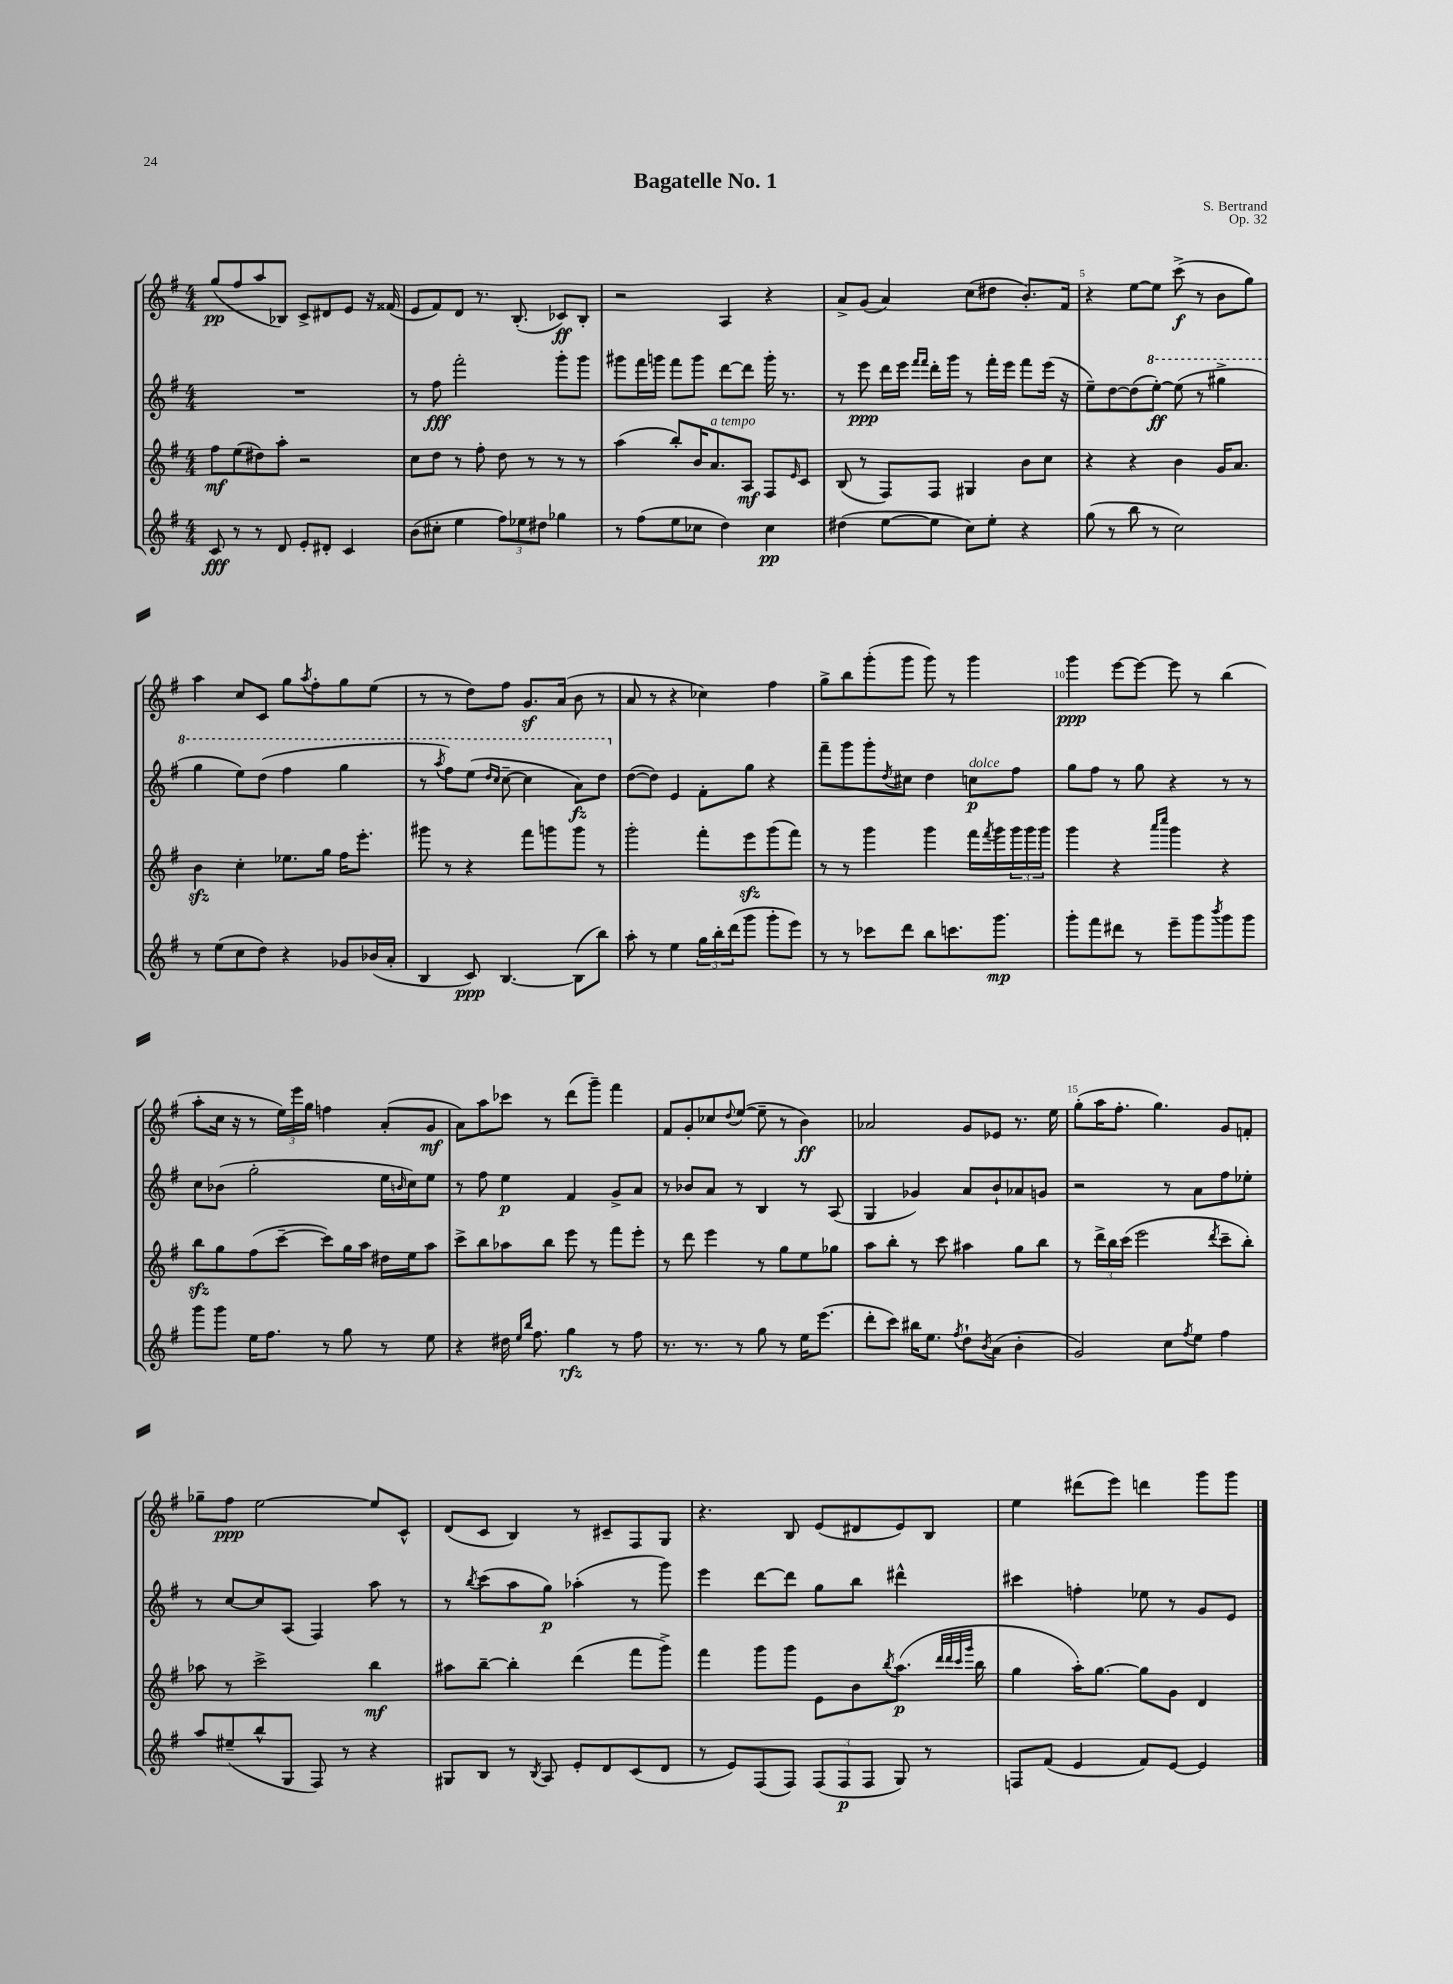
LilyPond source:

\header { title = "Bagatelle No. 1" composer = "S. Bertrand" opus = "Op. 32" }
<<
\new StaffGroup <<
\new Staff = "s0" {
    \clef treble \key g \major \numericTimeSignature \time 4/4
    g''8\pp( fis''8 a''8 bes8) c'8-> dis'8 e'8 r16 fisis'16( |
    e'8 fis'8) d'8 r8. b8.-.( ces'8\ff) b8-. |
    r2 a4 r4 |
    a'8-> g'8( a'4) c''8( dis''8 b'8.-.) fis'16 |
    r4 e''8~ e''8 c'''8->\f( r8 b'8 g''8) |
    a''4 c''8 c'8 g''8 \acciaccatura { a''8 } fis''8-. g''8 e''8( |
    r8 r8 d''8) fis''8 g'8.\sf a'16( b'8 r8 |
    a'8 r8 r4 ces''4) fis''4 |
    g''8-> b''8 g'''8-.( g'''8 g'''8) r8 g'''4 |
    g'''4\ppp e'''8~ e'''8~ e'''8 r8 b''4( |
    a''8-. c''16 r16 r8 \tuplet 3/2 { e''16) e'''16 g''16 } f''4 a'8-.( g'8\mf |
    a'8) a''8 ces'''8 r8 d'''8( g'''8--) fis'''4 |
    fis'8 g'8-. ces''8 \appoggiatura { d''8 } e''8~( e''8-- r8 b'4\ff) |
    aes'2 g'8 ees'8 r8. e''16 |
    g''8-.( a''16 fis''8.-. g''4.) g'8 f'8-. |
    ges''8-- fis''8\ppp e''2~ e''8 c'8-^ |
    d'8( c'8 b4) r8 cis'8-- fis8 g8 |
    r4. b8 e'8( dis'8 e'8) b8 |
    e''4 dis'''8( e'''8) d'''4 g'''8 g'''8 \bar "|." |
}
\new Staff = "s1" {
    \clef treble \key g \major \numericTimeSignature \time 4/4
    R1 |
    r8 fis''8\fff fis'''2-. g'''8-. g'''8 |
    gis'''8 fis'''16 g'''16 fis'''8 g'''8 d'''8~ d'''8 g'''16-. r8. |
    r8 e'''8\ppp d'''16 e'''16 \grace { fis'''16 fis'''16 } d'''16-. g'''16 r8 fis'''16-. e'''16 fis'''8 e'''16( r16 |
    e''8--) d''8~ d''8( \ottava #1 e'''8~-.\ff) e'''8( r8 gis'''4-> |
    g'''4 e'''8) d'''8( fis'''4 g'''4 |
    r8 \acciaccatura { a'''8 } fis'''8) e'''8( \grace { d'''16 c'''16 } c'''8~-- c'''4 a''8\fz) d'''8 \ottava #0 |
    d''8~( d''8) e'4 fis'8-. g''8 r4 |
    fis'''8-- g'''8 g'''8-. \acciaccatura { d''8 } cis''8 d''4 c''8\p^\markup { \italic "dolce" } fis''8 |
    g''8 fis''8 r8 g''8 r4 r8 r8 |
    c''8 bes'8( g''2-. e''16 \grace { b'16 } c''16) e''8 |
    r8 fis''8 e''4\p fis'4 g'8-> a'8 |
    r8 bes'8 a'8 r8 b4 r8 a8( |
    g4 ges'4) a'8 b'8-! aes'8 g'8 |
    r2 r8 a'8 fis''8 ees''8-. |
    r8 c''8~ c''8 a8( fis4) a''8 r8 |
    r8 \acciaccatura { b''8 } c'''8( a''8 g''8\p) aes''4-.( r8 g'''8) |
    e'''4 d'''8~ d'''8 g''8 b''8 dis'''4-^ |
    cis'''4 f''4-. ees''8 r8 g'8 e'8 \bar "|." |
}
\new Staff = "s2" {
    \clef treble \key g \major \numericTimeSignature \time 4/4
    fis''8\mf e''8( dis''8) a''8-. r2 |
    c''8 d''8 r8 fis''8-. d''8 r8 r8 r8 |
    a''4( b''8-.) b'16 a'8.^\markup { \italic "a tempo" } a8\mf fis8 \grace { e'16 } c'8 |
    b8( r8 fis8) fis8 gis4 b'8 c''8 |
    r4 r4 b'4 g'16 a'8. |
    b'4\sfz c''4-. ees''8. g''16 fis''16 e'''8.-. |
    gis'''8 r8 r4 fis'''8 g'''8 g'''8 r8 |
    g'''2-. fis'''8-. e'''8\sfz g'''8( fis'''8) |
    r8 r8 g'''4 g'''4 fis'''16 \acciaccatura { fis'''8 } g'''16 \tuplet 3/2 { g'''16 g'''16 g'''16 } |
    g'''4 r4 \grace { a'''16 c''''16 } g'''4 r4 |
    b''8\sfz g''8 fis''8( c'''8~-- c'''8) g''16 a''16 dis''16 e''16 a''8 |
    c'''8-> b''8 aes''8 b''8 e'''8 r8 fis'''8 e'''8-. |
    r8 d'''8 e'''4 r8 g''8 e''8 ges''8 |
    a''8 b''8-. r8 c'''8 ais''4 g''8 b''8 |
    r8 \tuplet 3/2 { d'''16-> b''16 c'''16( } e'''2 \acciaccatura { d'''8 } c'''8-- b''8-.) |
    aes''8 r8 c'''2-> b''4\mf |
    ais''8 b''8~-- b''4-. d'''4( fis'''8 g'''8->) |
    fis'''4 g'''8 g'''8 e'8 b'8 \acciaccatura { b''8 } a''8.\p( \grace { d'''32 d'''32 c'''32 g'''32 } b''16 |
    g''4 a''16-.) g''8.~ g''8 g'8 d'4 \bar "|." |
}
\new Staff = "s3" {
    \clef treble \key g \major \numericTimeSignature \time 4/4
    c'8\fff r8 r8 d'8 e'8-. dis'8-. c'4 |
    b'8( cis''8-. e''4 \tuplet 3/2 { fis''8) ees''8 dis''8 } ges''4 |
    r8 fis''8( e''8 ces''8 d''4) ces''4\pp |
    dis''4( e''8~ e''8 c''8) e''8-. r4 |
    g''8( r8 b''8 r8 c''2) |
    r8 e''8( c''8 d''8) r4 ges'8 bes'16( a'16-. |
    b4 c'8\ppp) b4.~ b8( b''8) |
    a''8-. r8 e''4 \tuplet 3/2 { g''16 b''16-. d'''16( } g'''8 g'''8-. e'''8) |
    r8 r8 ces'''8 d'''8 b''8 c'''8. g'''8.\mp |
    g'''8-. fis'''8 dis'''8 r8 e'''8-- g'''8 \acciaccatura { b'''8 } g'''8 g'''8 |
    g'''8 g'''8 e''16 fis''8. r8 g''8 r8 e''8 |
    r4 dis''16 \grace { e''16 b''16 } fis''8. g''4\rfz r8 fis''8 |
    r8. r8. r8 g''8 r8 e''16 e'''8.( |
    d'''8-. c'''8) bis''16 e''8. \acciaccatura { fis''8 } d''8-! \acciaccatura { b'8 } a'8( b'4-. |
    g'2) c''8 \acciaccatura { fis''8 } e''8 fis''4 |
    a''8 eis''8--( b''8-^ g8 fis8) r8 r4 |
    gis8 b8 r8 \acciaccatura { b8 } a8 e'8-. d'8 c'8( d'8 |
    r8 e'8) fis8( fis8) \tuplet 3/2 { fis8( fis8\p fis8 } g8) r8 |
    f8 fis'8( e'4 fis'8) e'8~ e'4 \bar "|." |
}
>>
>>
\layout { \context { \Score \override BarNumber.break-visibility = ##(#f #t #t) barNumberVisibility = #(every-nth-bar-number-visible 5) } }
